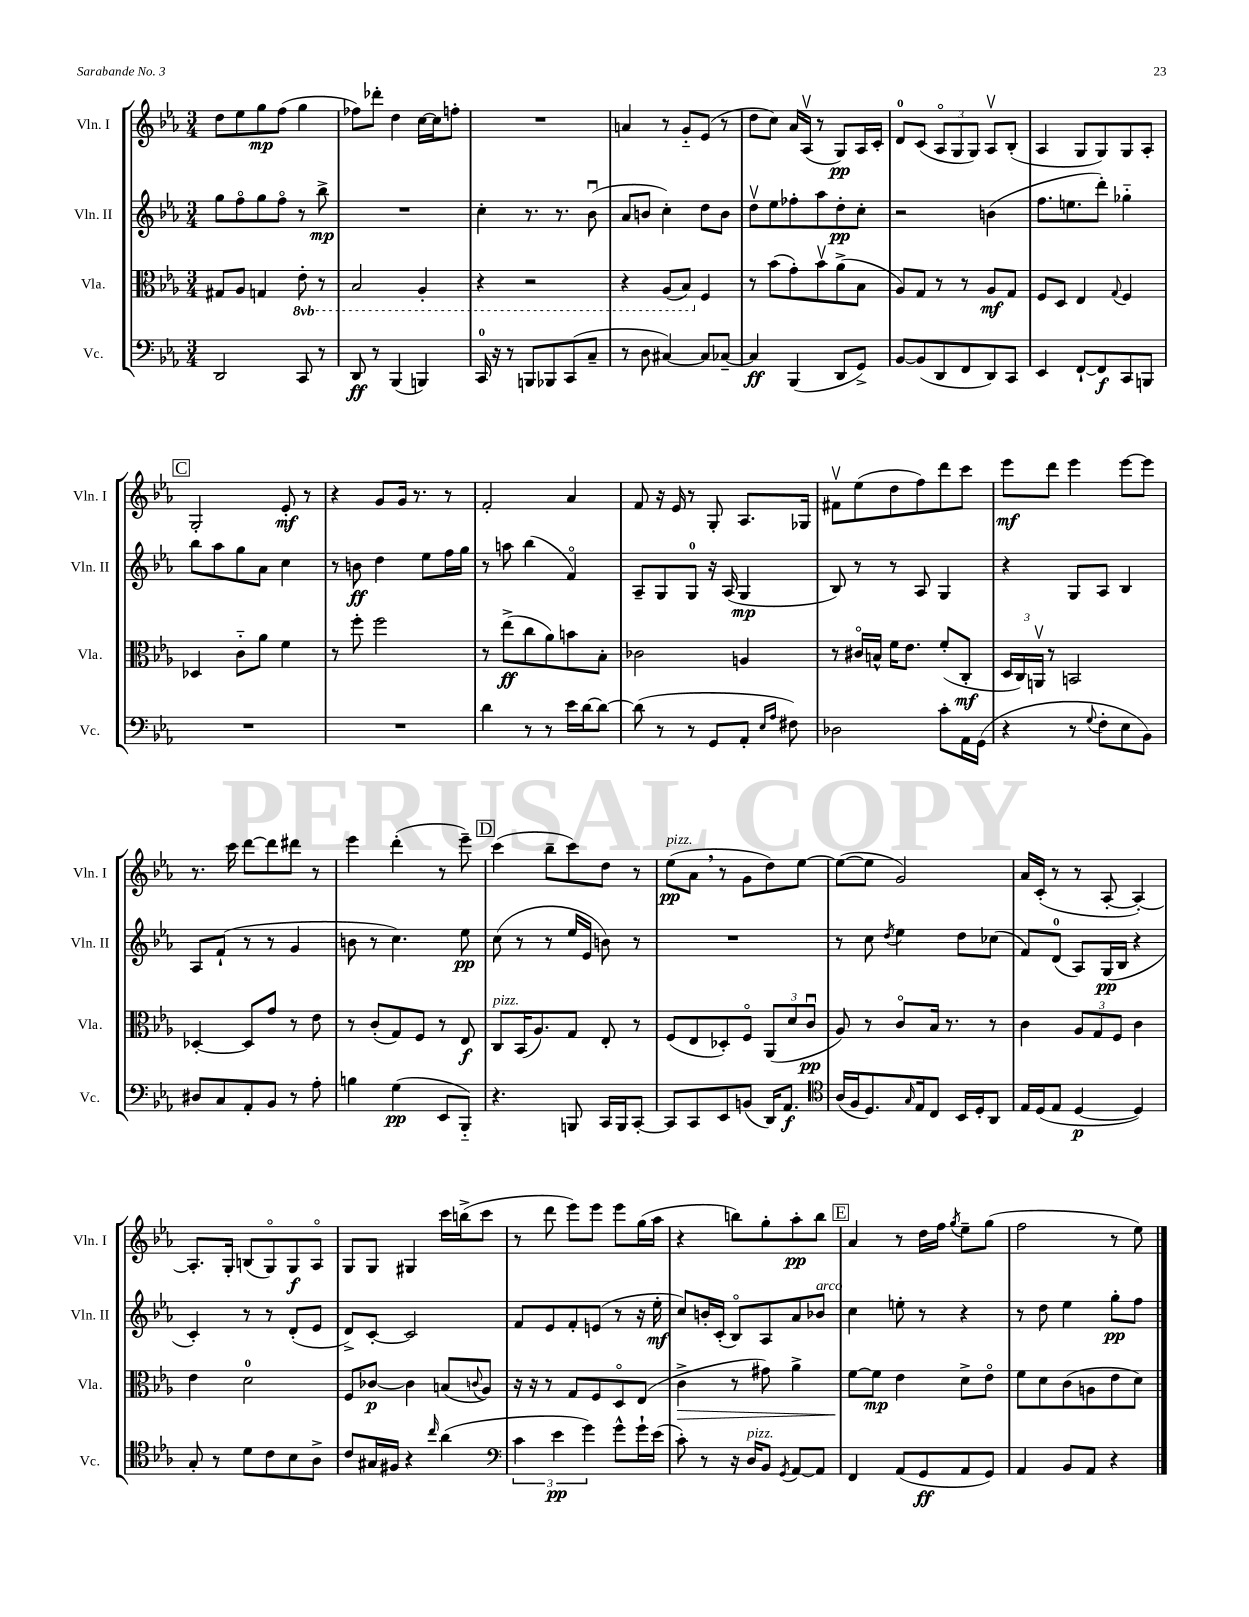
<<
\new StaffGroup <<
\new Staff = "s0" \with { instrumentName = "Vln. I" shortInstrumentName = "Vln. I" } {
    \clef treble \key ees \major \numericTimeSignature \time 3/4
    d''8 ees''8 g''8\mp f''8( g''4 |
    fes''8) des'''8-. d''4 c''16~ c''16 f''8-. |
    R2. |
    a'4 r8 g'8-_ ees'8( r8 |
    d''8 c''8) aes'16 aes16\upbow( r8 g8\pp) aes16 c'16-. |
    d'8-0 c'8( \tuplet 3/2 { aes8\flageolet g8 g8) } aes8\upbow bes8-.( |
    aes4 g8 g8) g8 aes8-. |
    \mark \markup { \box "C" } g2-. ees'8-.\mf r8 |
    r4 g'8 g'16 r8. r8 |
    f'2-. aes'4 |
    f'8 r16 ees'16 r8 g8-. aes8. ges16 |
    fis'8\upbow ees''8( d''8 f''8) d'''8 c'''8 |
    ees'''8\mf d'''8 ees'''4 ees'''8~ ees'''8 |
    r8. c'''16 d'''8~ d'''8 dis'''8 r8 |
    ees'''4 d'''4-.( r8 ees'''8--) |
    \mark \markup { \box "D" } c'''4( bes''8-- c'''8) d''8 r8 |
    ees''8\pp^\markup { \italic "pizz." }( aes'8 \breathe r8 g'8 d''8) ees''8~ |
    ees''8~( ees''8 g'2) |
    aes'16 c'16-.( r8 r8 aes8~-. aes4~-.) |
    aes8.-. g16-. b8( g8\flageolet) g8\f aes8\flageolet |
    g8 g8 gis4 c'''16 b''16->( c'''8 |
    r8 d'''8 ees'''8) ees'''8 ees'''8 g''16( aes''16 |
    r4 b''8) g''8-. aes''8-.\pp b''8 |
    \mark \markup { \box "E" } aes'4 r8 d''16 f''16 \acciaccatura { g''8 } ees''8-- g''8( |
    f''2 r8 ees''8) \bar "|." |
}
\new Staff = "s1" \with { instrumentName = "Vln. II" shortInstrumentName = "Vln. II" } {
    \clef treble \key ees \major \numericTimeSignature \time 3/4
    g''8 f''8\flageolet g''8 f''8\flageolet r8 bes''8->\mp |
    R2. |
    c''4-. r8. r8. bes'8\downbow( |
    aes'8 b'8 c''4-.) d''8 b'8 |
    d''8\upbow ees''8 fes''8-. aes''8 d''8-.\pp c''8-. |
    r2 b'4( |
    f''8. e''8. d'''8-.) ges''4-_ |
    \mark \markup { \box "C" } bes''8 aes''8 g''8 aes'8 c''4 |
    r8 b'8\ff d''4 ees''8 f''16 g''16 |
    r8 a''8 bes''4( f'4\flageolet) |
    aes8-- g8 g8-0 r16 aes16( g4\mp |
    bes8) r8 r8 aes8 g4 |
    r4 g8 aes8 bes4 |
    aes8 f'8-!( r8 r8 g'4 |
    b'8 r8 c''4.) ees''8\pp |
    \mark \markup { \box "D" } c''8( r8 r8 ees''16 ees'16 b'8) r8 |
    R2. |
    r8 c''8 \acciaccatura { d''8 } ees''4 d''8 ces''8( |
    f'8) d'8-0( aes8) g16\pp( bes16 r4 |
    c'4-.) r8 r8 d'8-.( ees'8 |
    d'8->) c'8~-. c'2 |
    f'8 ees'8 f'8-. e'8( r8 r16 ees''16-.\mf |
    c''8) b'16-. c'16-.( bes8\flageolet) aes8 aes'8 bes'8^\markup { \italic "arco" } |
    \mark \markup { \box "E" } c''4 e''8-. r8 r4 |
    r8 d''8 ees''4 g''8-.\pp f''8 \bar "|." |
}
\new Staff = "s2" \with { instrumentName = "Vla." shortInstrumentName = "Vla." } {
    \clef alto \key ees \major \numericTimeSignature \time 3/4 \set Staff.ottavationMarkups = #ottavation-simple-ordinals
    gis8 aes8 g4 \ottava #-1 ees8-. r8 |
    bes,2 aes,4-. |
    r4 r2 |
    r4 aes,8( bes,8) \ottava #0 f4 |
    r8 bes'8( g'8-.) bes'8\upbow aes'8->( bes8 |
    aes8) g8 r8 r8 aes8\mf g8 |
    f8 d8 ees4 \appoggiatura { g8 } f4 |
    \mark \markup { \box "C" } des4 c'8-_ aes'8 f'4 |
    r8 f''8-. f''2 |
    r8 ees''8->\ff( c''8 aes'8) b'8 bes8-. |
    ces'2 a4 |
    r8 cis'16\flageolet b16-^ f'16 ees'8. f'8-.( c8-.\mf |
    \tuplet 3/2 { d16 c16) a,16\upbow } r8 b,2 |
    des4~-. des8 g'8 r8 ees'8 |
    r8 c'8-.( g8) f8 r8 ees8\f |
    \mark \markup { \box "D" } c8^\markup { \italic "pizz." } bes,16( aes8.) g8 ees8-. r8 |
    f8( ees8 des8-.) f8\flageolet \tuplet 3/2 { aes,8( d'8 c'8\downbow\pp } |
    aes8) r8 c'8\flageolet bes16 r8. r8 |
    c'4 \tuplet 3/2 { aes8 g8 f8 } c'4 |
    ees'4 d'2-0 |
    f8 ces'8~\p ces'4 b8( \appoggiatura { c'8 } aes8) |
    r16 r16 r8 g8 f8 d8\flageolet ees8( |
    c'4->\> r8 gis'8) aes'4-> |
    \mark \markup { \box "E" } f'8~\! f'8\mp ees'4 d'8-> ees'8\flageolet |
    f'8 d'8 c'8( a8 ees'8 d'8) \bar "|." |
}
\new Staff = "s3" \with { instrumentName = "Vc." shortInstrumentName = "Vc." } {
    \clef bass \key ees \major \numericTimeSignature \time 3/4
    d,2 c,8 r8 |
    d,8\ff r8 bes,,4( b,,4) |
    c,16-0 r16 r8 b,,8 bes,,8 c,8( c8-- |
    r8 d8 cis4~) cis8 ces8~-- |
    ces4\ff bes,,4( d,8 g,8->) |
    bes,8~ bes,8( d,8 f,8 d,8) c,8 |
    ees,4 f,8~-! f,8\f c,8 b,,8 |
    \mark \markup { \box "C" } R2. |
    R2. |
    d'4 r8 r8 ees'16 d'16~ d'8~ |
    d'8( r8 r8 g,8 aes,8-. \grace { ees16 aes16 } fis8) |
    des2 c'8-. aes,16 g,16( |
    r4 r8 \appoggiatura { g8 } f8-. ees8 bes,8) |
    dis8 c8 aes,8-. bes,8 r8 aes8-. |
    b4 g4\pp( ees,8 bes,,8-_) |
    \mark \markup { \box "D" } r4. b,,8 c,16 b,,16 c,8~-. |
    c,8 c,8 ees,8 b,8( d,16) aes,8.\f |
    \clef tenor aes16( f16 d8.) \grace { g16 } ees16 c8 bes,16 d16-. aes,8 |
    ees16 d16( ees8 d4~\p d4) |
    g8-. r8 d'8 c'8 bes8 aes8-> |
    c'8 gis16 fis16 r4 \grace { c''16 } aes'4( |
    \clef bass \tuplet 3/2 { c'4 ees'4\pp g'4) } g'8-^ g'16-! ees'16( |
    c'8-.) r8 r16 d16^\markup { \italic "pizz." } bes,8 \acciaccatura { g,8 } aes,8~ aes,8 |
    \mark \markup { \box "E" } f,4 aes,8( g,8\ff aes,8 g,8) |
    aes,4 bes,8 aes,8 r4 \bar "|." |
}
>>
>>
\layout { \context { \Score \remove "Bar_number_engraver" } }
